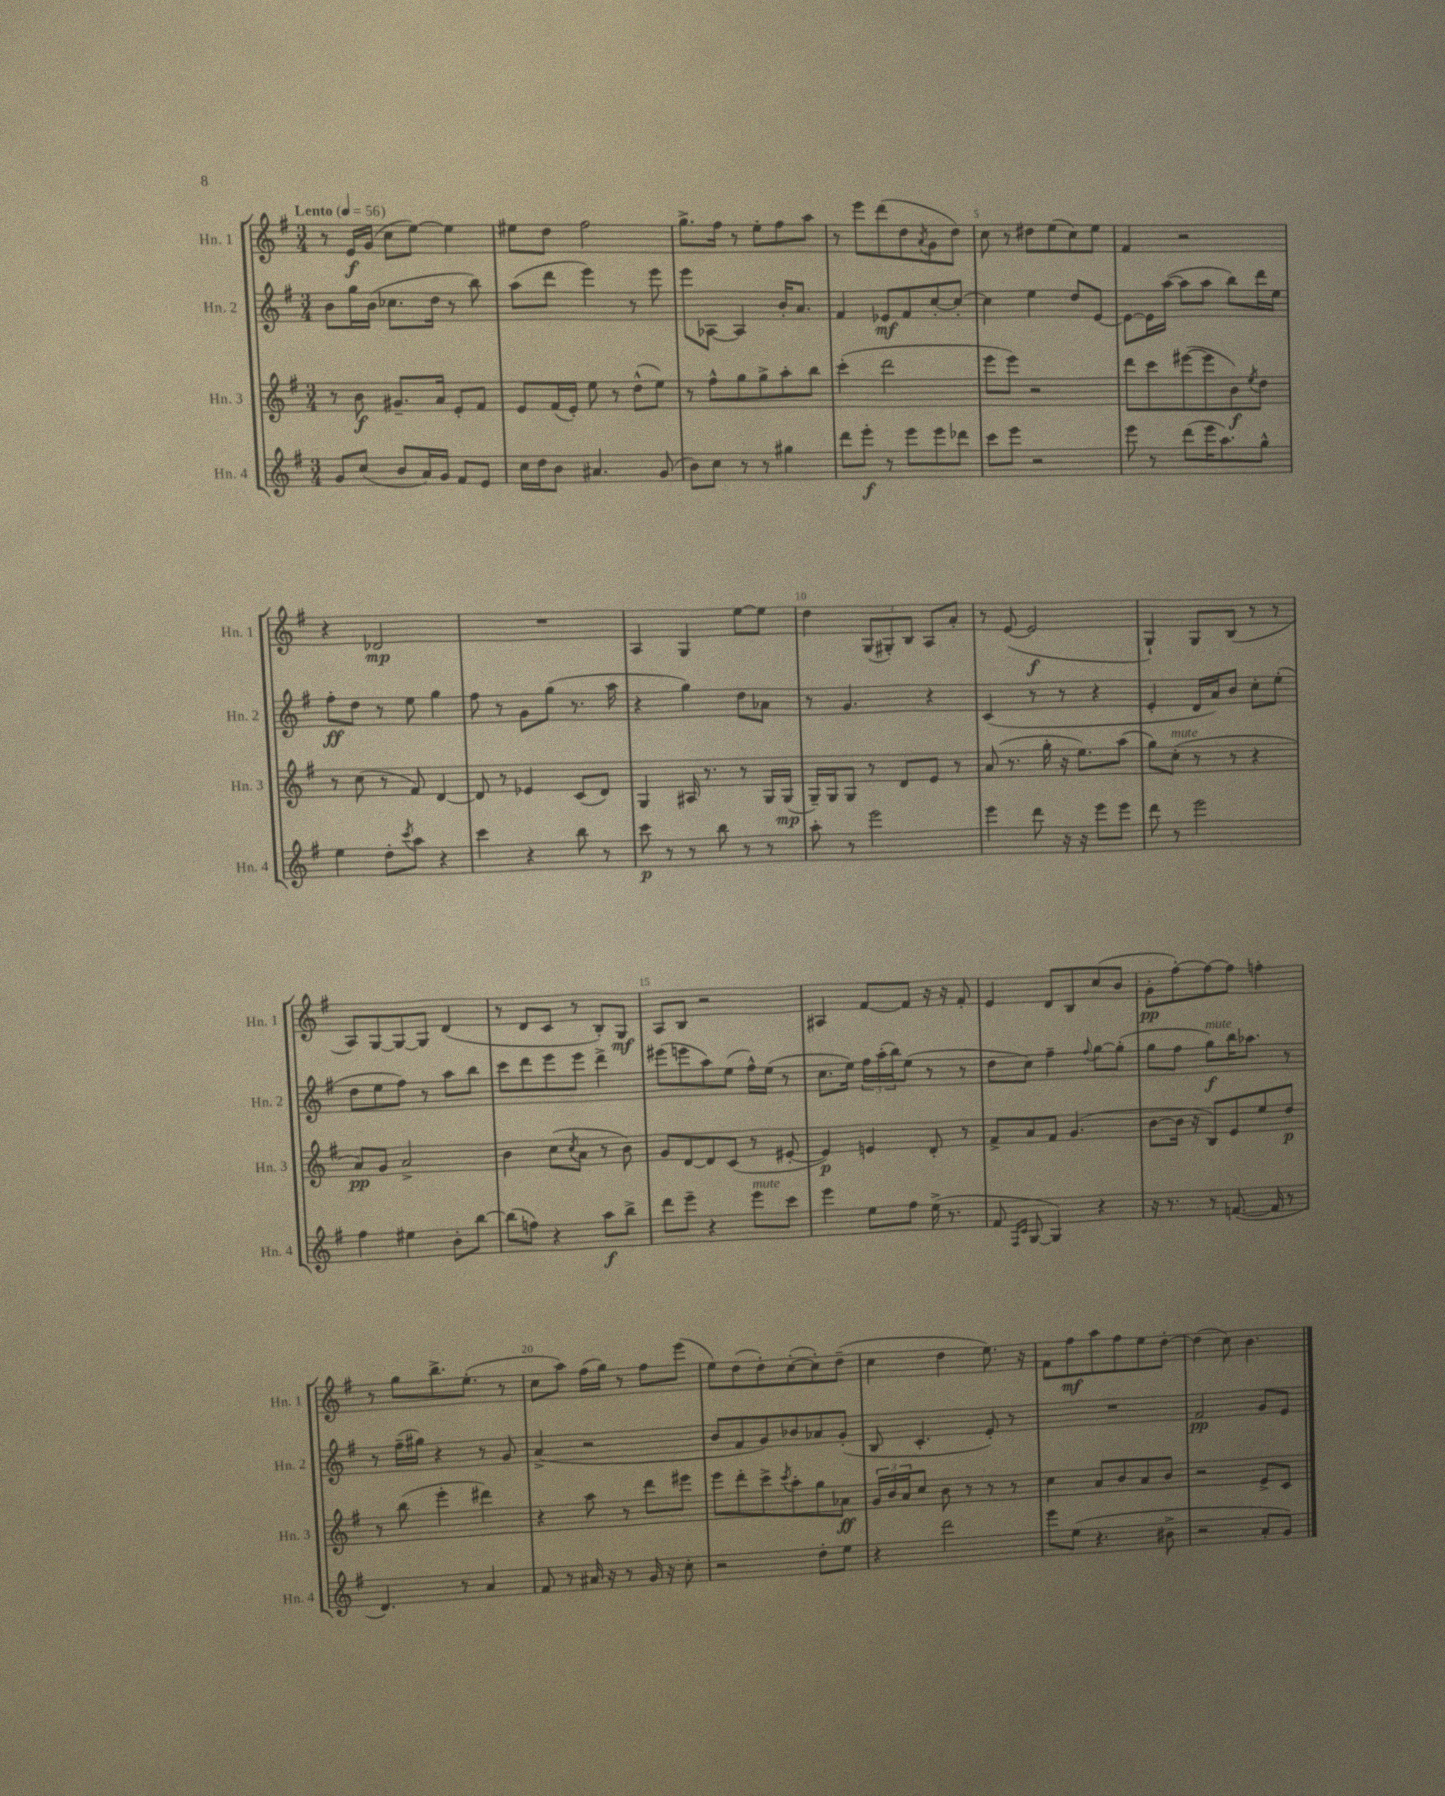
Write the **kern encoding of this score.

**kern	**kern	**kern	**kern
*staff4	*staff3	*staff2	*staff1
*clefG2	*clefG2	*clefG2	*clefG2
*k[f#]	*k[f#]	*k[f#]	*k[f#]
*M3/4	*M3/4	*M3/4	*M3/4
*MM56	*MM56	*MM56	*MM56
8g/L	8r	8b\L	8r
(8cc/J	8b\	16gg\L	16e/LL
.	.	(16b\JJ	(16g/JJ
8b/L	8.g#~/L	8.cc-\L	8cc\L
16a/L)	.	.	[8ee\J)
16g/JJ	16a/Jk	16dd\Jk	.
8f#/L	8e'/L	8r	4ee\]
8e/J	8f#/J	8bb\)	.
=	=	=	=
16cc\LL	8e/L	(8aa\L	8ee#\L
16dd\J	.	.	.
8b\J	(16f#/L	8ddd\J	8dd\J
.	16e'/JJ)	.	.
4.a#/	8ee\	4eee\)	2ff#\
.	8r	.	.
.	(8dd^^\L	8r	.
(8g/	8ee\J)	8eee\	.
=	=	=	=
8b\L)	8r	8eee\L	8.gg^\L
8cc\J	8ff#^^\L	[8A-\J	.
.	.	.	16ff#\Jk
8r	8gg\	4A-/]	8r
8r	8gg^\	.	8ee'\L
4gg#\	8aa'\	16b'/LK	8ff#\
.	.	8.a/J	.
.	8bb\J	.	8aa\J
=	=	=	=
8ddd\L	(4ccc'\	4f#/	8r
8eee'\J	.	.	8eee\L
8r	2ddd\	8e-/L	(8ddd\
8eee\L	.	8f#/	8dd\
.	.	.	8qa/
8eee\	.	[8cc'/	8g\
8ddd-\J	.	8cc'/_J	8dd\J)
=	=	=	=
8ccc\L	8eee\L	4cc\]	8cc\
8eee\J	8eee\J)	.	8r
2r	2r	4ee\	8dd#\L
.	.	.	(8ee\
.	.	8dd/L	8cc\)
.	.	[8e/J	8ee\J
=	=	=	=
8eee\	8ddd\L	8e\_L	4f#/
8r	8ccc\	16e\]L	.
.	.	([16aa\JJ	.
(8ddd\L	([8eee#\	8aa\]L	2r
16eee\K	8eee#\]	8aa\J	.
8.aa\)	.	.	.
.	8b\)	8bb\L)	.
.	8qee/	.	.
8gg^^\J	8dd\J	16ddd\L	.
.	.	16ee\JJ	.
=	=	=	=
4ee\	8r	8ff#'\L	4r
.	(8cc\	8dd\J	.
8dd'\L	8r	8r	2d-/
8qccc/	.	.	.
8aa\J	8f#/)	8ee\	.
4r	[4d/	4gg\	.
=	=	=	=
4ccc\	8d/]	8ff#\	2.r
.	8r	8r	.
4r	4e-/	8g\L	.
.	.	(8gg\J	.
8bb\	(8c/L	8.r	.
8r	8d/J)	.	.
.	.	16aa\	.
=	=	=	=
8ccc\	4G/	4r	4A/
8r	.	.	.
8r	16A#/	4gg\)	4G/
.	8.r	.	.
8bb\	.	.	.
8r	8r	8dd\L	[8ee\L
8r	16G/LL	8a-\J	8ee\]J
.	(16G/JJ	.	.
=	=	=	=
8aa'\	16G~/LL)	8r	4dd\
.	16G/J	.	.
8r	8G/J	4.g/	.
2eee\	8r	.	(12G/L
.	.	.	12G#'/)
.	8d/L	.	.
.	.	.	12B/J
.	8e/J	4r	8A/L
.	8r	.	8a'/J
=	=	=	=
4eee\	(8a/	(4c/	8r
.	8.r	.	([8e/
8ddd\	.	8r	2e/]
.	16gg'\	.	.
16r	16r	8r	.
16r	8.ee\L)	.	.
8eee\L	.	4r	.
8eee\J	(8aa\J	.	.
=	=	=	=
8ddd\	8gg\L)	4e'/	4G`/)
8r	(8cc'\J	.	.
2eee\	8r	16d/LL	8G/L
.	.	16a/J)	.
.	8r	8b/J	(8B/J
.	4r	8cc'\L	8r
.	.	(8ee'\J	8r
=	=	=	=
4ff#\	8a/L)	8dd\L	8A/L)
.	8g/J	8ee\	[8G/
4ee#\	2a^/	8ff#\J)	8G/_
.	.	8r	8G/]J
8b'\L	.	8aa\L	(4d/
[8bb\J	.	8bb\J	.
=	=	=	=
(8bb\]L	4b\	8ccc\L	8r
8ff\J)	.	8ddd\	8d/L
4r	(8cc\L	8eee\	8c/J
.	8qcc/	.	.
.	8a\J	8eee\J	8r
8aa\L	8r	4ddd^\	8B'/L)
8bb^\J	8b\)	.	8G/J
=	=	=	=
8ddd\L	8g/L	(8eee#\L	8A/L
8eee~\J	[8d/	8eee\	8B/J
4r	8d/]	8aa\)	2r
.	(8c/J	(8ee\J	.
8eee\L	8r	16ff#^^\LL)	.
.	.	(16ee\JJ	.
8ccc\J	[8e#'/	8r	.
=	=	=	=
4eee\	4e#/])	8.cc\L	4A#/
.	.	16ee\Jk)	.
8ee\L	4e/	24ff#\LL	[8f#/L
.	.	(24aa'\	.
.	.	24bb\J)	.
8ff#\J	.	(8ee\J	8f#/]J
(16ee^\	8d'/	8r	16r
8.r	.	.	16r
.	8r	8r	8f#'/
=	=	=	=
8f#/	8f#^/L	8dd\L	4e/
16qqF#/LL	.	.	.
16qqc/JJ	.	.	.
[8G/	8a/	8cc\J)	.
4G/])	8f#/J	4ff#~\	8d/L
.	(4.g/	.	8B/
.	.	8qqff#/	.
4r	.	[8gg\L	(8cc/
.	.	(8gg'\]J	8b/J
=	=	=	=
16r	[8b\L	8gg\L	8g'\L
8.r	.	.	.
.	16b\]Jk	8ff#\J	[8ff#'\)
.	16r	.	.
8r	8B/L)	8gg\L)	8ff#\_
([8.f/	8e/	16bb\K	8ff#\]J
.	.	8.aa-\J	.
.	8ee/	.	4ff'\
16f/]	.	.	.
8r	8dd/J	8r	.
=	=	=	=
4.d/)	8r	8r	8r
.	(8bb\	(16ff#~\LL	8gg\L
.	.	16gg#\JJ)	.
.	4eee'\	4r	8.bb^\
8r	.	.	.
.	.	.	(8.ee'\J
4a/	4ddd#\)	8r	.
.	.	8g/	8r
=	=	=	=
8f#/	4r	(4a^/	8cc\L
8r	.	.	8aa\J)
16a#/	8aa\	2r	(16ff#\LL
16r	.	.	16gg\JJ)
8r	8r	.	8r
16g/	8ddd\L	.	8ff#\L
16r	.	.	.
8cc'\	8eee#\J	.	(8eee\J
=	=	=	=
2r	8eee\L	8b/L	8ee\L)
.	8ddd'\	8f#/	(8dd\
.	8ccc^\	8g/)	8dd'\)
.	8qccc/	.	.
.	8aa'\	8b-/	([8cc'\
8dd'\L	8gg\	8a-/	8cc'\])
8ee\J	8a-\J	(8g'/J	(8dd~\J
=	=	=	=
4r	24g/LL	8B/	4cc\
.	24b/	.	.
.	24a/J	.	.
.	8cc/J	4.c'/	.
2ddd\	8b\	.	4dd\
.	8r	.	.
.	8r	8e'/)	8.ee\)
.	8r	8r	.
.	.	.	16r
=	=	=	=
8eee\L	4cc\	2.r	8f#\L
(8ee\J	.	.	8ff#\
4.r	8a/L	.	8aa\
.	8b/	.	8ff#\
.	8a/	.	8ee\
8b#^\	8b/J	.	[8dd'\J
=	=	=	=
2r	2r	2f#/	(4dd\]
.	.	.	8cc\)
.	.	.	4.b\
8a'/L	8e^/L	8g/L	.
8g/J)	8c/J	8e/J	.
==	==	==	==
*-	*-	*-	*-
